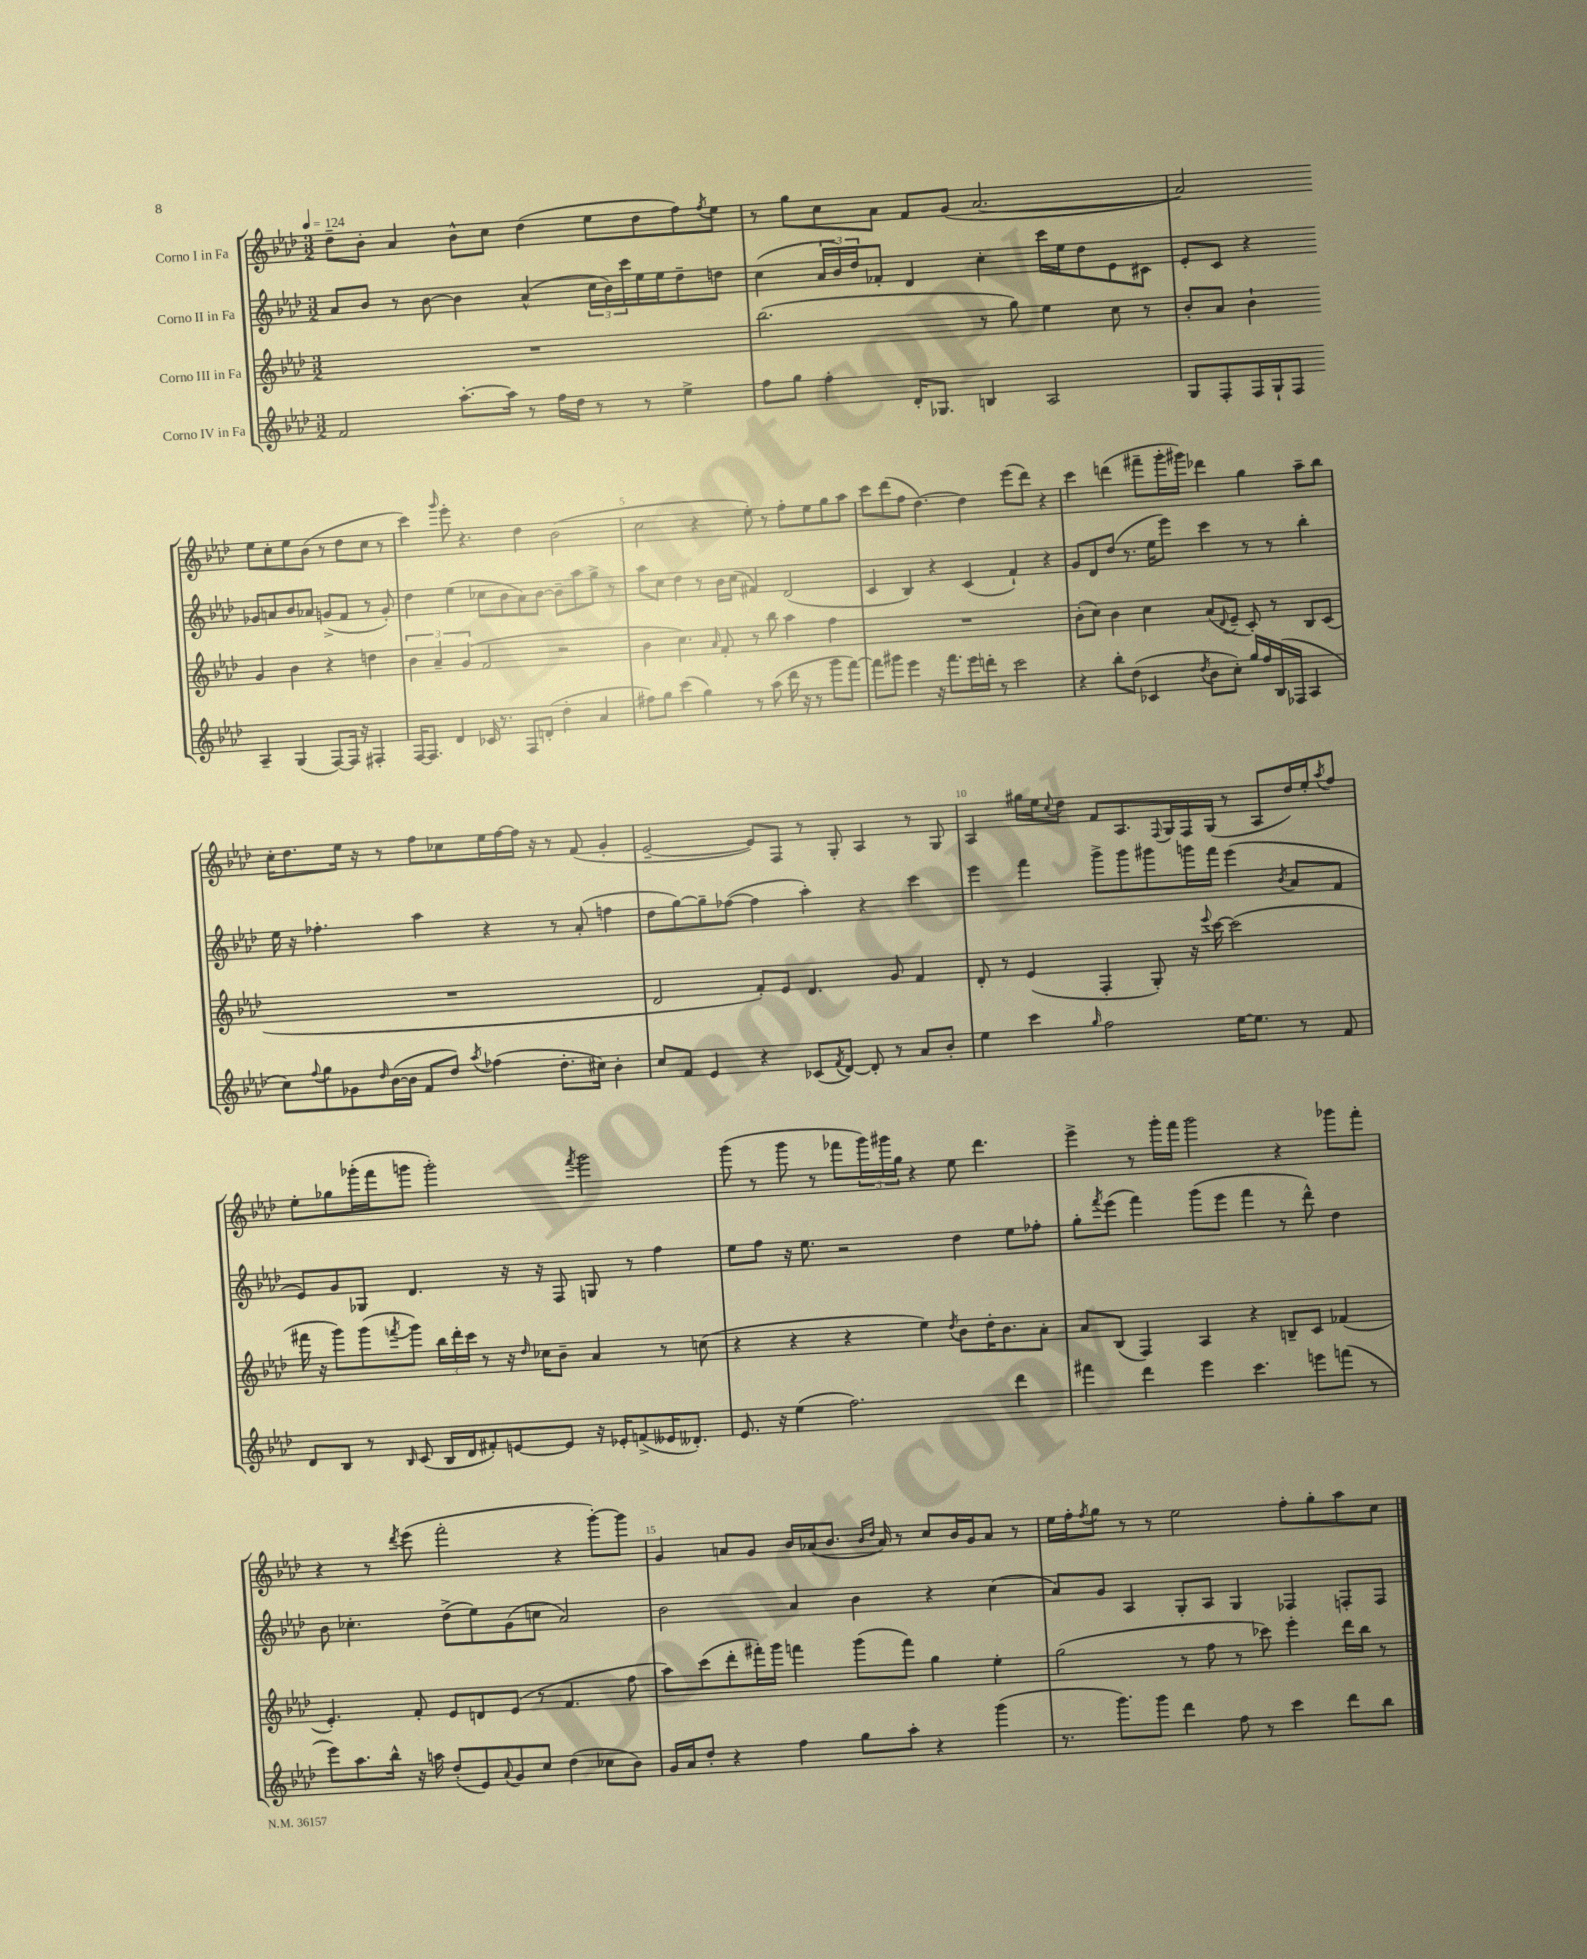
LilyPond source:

<<
\new StaffGroup <<
\new Staff = "s0" \with { instrumentName = "Corno I in Fa" } {
    \clef treble \key aes \major \numericTimeSignature \time 3/2 \tempo 4 = 124
    des''8-- bes'8-. aes'4 bes'8-^ c''8 des''4( ees''8 des''8 f''8) \acciaccatura { f''8 } ees''8 |
    r8 g''8 c''8 aes'8 f'8 g'8( aes'2.~ |
    aes'2) ees''8 c''8-. ees''8 bes'8( r8 des''8 c''8 r8 |
    c'''4) \grace { g'''16 } ees'''8-. r4. des''4 bes'2( |
    c''2 r4 ees''8-.) r8 f''8-. ees''8 g''8 aes''8 |
    c'''8 des'''8( f''8 des''4.~) des''4 ees'''8( des'''8) r4 |
    c'''4 d'''4( fis'''8-- g'''16-. gis'''16) des'''4 g''4 aes''8-- bes''8 |
    c''16-. des''8. ees''16 r16 r8 f''8 ces''8 ees''16 f''16~ f''16 r16 r8 f'8( g'4-. |
    ees'2~-- ees'8) f8 r8 g8-. aes4 r8 g8 |
    aes4 gis''16 ees''16 \appoggiatura { c''8 } des''8 f'8 aes8. \appoggiatura { f8 } g16 f16 g16( r8 aes8 des''16) ees''16-. \acciaccatura { aes''8 } f''8 |
    ees''8-. ges''8 ges'''16-.( f'''16 g'''8 g'''2-.) \acciaccatura { f'''8 } g'''2 |
    g'''8( r8 g'''8 r8 fes'''8 \tuplet 3/2 { g'''16) gis'''16 g''16 } r4 ees''8 des'''4. |
    ees'''4-> r8 g'''16-. f'''16 g'''2 r4 ges'''8 f'''8-. |
    r4 r8 \acciaccatura { des'''8 } ees'''8( f'''2-. r4 g'''8~-.) g'''8 |
    g'4 a'8 g'8 bes'16 aes'16( bes'8. \grace { bes'16 des''16 } aes'16) r8 c''8 bes'16 g'16 aes'8 r8 |
    ees''16 f''16-. \acciaccatura { f''8 } g''8 r8 r8 ees''2 f''8-. g''8-. aes''8 c''8 \bar "|." |
}
\new Staff = "s1" \with { instrumentName = "Corno II in Fa" } {
    \clef treble \key aes \major \numericTimeSignature \time 3/2
    aes'8 bes'8 r8 bes'8~ bes'4 aes'4-^( \tuplet 3/2 { c''16 bes'16) c'''16 } ees''16 ees''16 des''8-- d''8 |
    c''4( \tuplet 3/2 { aes'16 bes'16) des''16 } fes'8-. des'4 c''4-. c'''16 ees''16 des''8 ees'8 cis'8 |
    ees'8-. c'8 r4 ges'8 a'8 bes'8 aes'8 g'8->( f'8 r8 g'8-.) |
    des''4 ees''4( ces''8 bes'8 aes'8) bes'8~ bes'8-- aes''8 g''8-> r8 |
    aes''8 c''8 des''4 r8 bes'16 c''16( fis'4) des'2( |
    c'4 bes4) r4 c'4( f'4-!) r4 |
    g'8 des'8 des''8( r8. ees''16 ees'''8) c'''4 r8 r8 bes''4-. |
    ees''16 r16 fes''4.-. aes''4 r4 r8 aes'8-.( f''4 |
    des''8 g''8~) g''8-- fes''8~( fes''4 aes''4-.) r4 c'''4 |
    ees'''4 f'''4 g'''8-> g'''8 gis'''8 g'''16 f'''16 ees'''4( \acciaccatura { bes'8 } aes'8 f'8 |
    ees'8) g'8 ges8 des'4. r16 r16 f8 g8 r8 f''4 |
    ees''8 f''8 r16 ees''8. r2 des''4 ees''8 fes''8-. |
    g''8-. \acciaccatura { f'''8 } ees'''8( f'''4) g'''8( ees'''8 f'''4 r8 des'''8-^) des''4 |
    bes'8 ces''4.-. des''8->( ees''8) g'8( c''8 aes'2) |
    bes'2 aes'4 bes'4 r4 c''4( |
    aes'8) g'8 aes4 g8-. aes8 g4 fes4 f8-. f8 \bar "|." |
}
\new Staff = "s2" \with { instrumentName = "Corno III in Fa" } {
    \clef treble \key aes \major \numericTimeSignature \time 3/2
    R1. |
    bes''2.( r8 g''8) ees''4 c''8 r8 |
    bes'8-. aes'8 bes'4-! g'4 bes'4 r4 d''4 |
    \tuplet 3/2 { bes'4 aes'4-- g'4( } f'2 r2 |
    bes'4 c''4.) \grace { aes'16 } f'8-. r8 bes''8 aes''4 f''4 |
    R1. |
    bes'8-.( c''8) bes'4 c''4 aes'8( \appoggiatura { des'8 } ees'8-- c'8-.) r8 bes8 c'8( |
    R1. |
    des'2 f'8-.) ees'8 des'4. g'8 f'4 |
    des'8-. r8 ees'4( f4-. g8-.) r16 \appoggiatura { ees'''8 } c'''16~ c'''2( |
    fis'''16 r16 g'''8) g'''8( \acciaccatura { f'''8 } g'''8) \tuplet 3/2 { bes''16 des'''16-. c'''16 } r8 r16 \grace { des''16 } ces''16 bes'8-- aes'4 r8 c''8( |
    r4 r4 r4 ees''4) \acciaccatura { des''8 } bes'8 des''16-. bes'8. aes'8-. |
    aes'8 bes8( f4) aes4 r4 b8-- c'8 fes'4( |
    ees'4.-.) f'8-. ees'8 d'8 ees'8( r8 f'4. f''8 |
    aes''8) c'''8( des'''8-. fis'''16-.) g'''16 f'''4 g'''8( f'''8) g''4 ees''4-. |
    g''2( r8 f''8 r8 ces'''8) ees'''4-. des'''16 bes''16 r8 \bar "|." |
}
\new Staff = "s3" \with { instrumentName = "Corno IV in Fa" } {
    \clef treble \key aes \major \numericTimeSignature \time 3/2
    f'2 aes''8.~-. aes''16 r8 f''16 des''16 r8 r8 ees''4-> |
    f''8 g''8 f''4-. des'16-. ges8. b4 aes2 |
    g8 f8-. f16 g16-! f8 aes4-- g4( f8~) f16 r16 fis4-. |
    f16~ f8. des'4 ces'16 r8. f8 d'8-.( des''4-. aes'4 |
    fis''8) g''8 c'''4( g''4) r8 aes''8( des'''16 r16 r8 g'''8 f'''8~) |
    f'''8 gis'''8 ees'''4 r16 f'''8. ees'''16 d'''16-. r8 c'''2 |
    r4 bes''8-. des''8( ces'4 \acciaccatura { des''8 } bes'8 c''8-.) g''16 f''16 bes16( fes16 aes4 |
    c''8) \appoggiatura { f''8 } g''8 ges'8 \grace { des''16 } bes'16~( bes'16 f'8 des''8) \acciaccatura { aes''8 } fes''4( des''8.-. cis''16) bes'4-. |
    c''8 f'8 ees'4 r4 ces'8( \acciaccatura { f'8 } des'8~) des'8-. r8 aes'8 bes'8-. |
    ees''4 c'''4 \grace { g''16 } f''2 ees''16~ ees''8. r8 f'8 |
    des'8 bes8 r8 \grace { bes16 } c'8( bes16 des'16 fis'8-.) e'8~ e'8 r16 ees'16-. f'8->( eeses'16 deses'8.-.) |
    ees'8. r16 ees''4( f''2.) des'''4 |
    fis'''4 des'''4 ees'''4 c'''4. e'''8 f'''8( r8 |
    ees'''8) aes''8. bes''16-^ r16 a''16 des''8-.( ees'8) \appoggiatura { aes'8 } g'8 c''8 des''4( ces''8 bes'8) |
    g'16 aes'16 des''8-. r4 f''4 g''8 aes''8-. r4 g'''4( |
    r8. g'''8.) g'''8 des'''4 f''8 r8 c'''4 des'''8 bes''8 \bar "|." |
}
>>
>>
\layout { \context { \Score \override BarNumber.break-visibility = ##(#f #t #t) barNumberVisibility = #(every-nth-bar-number-visible 5) } }
